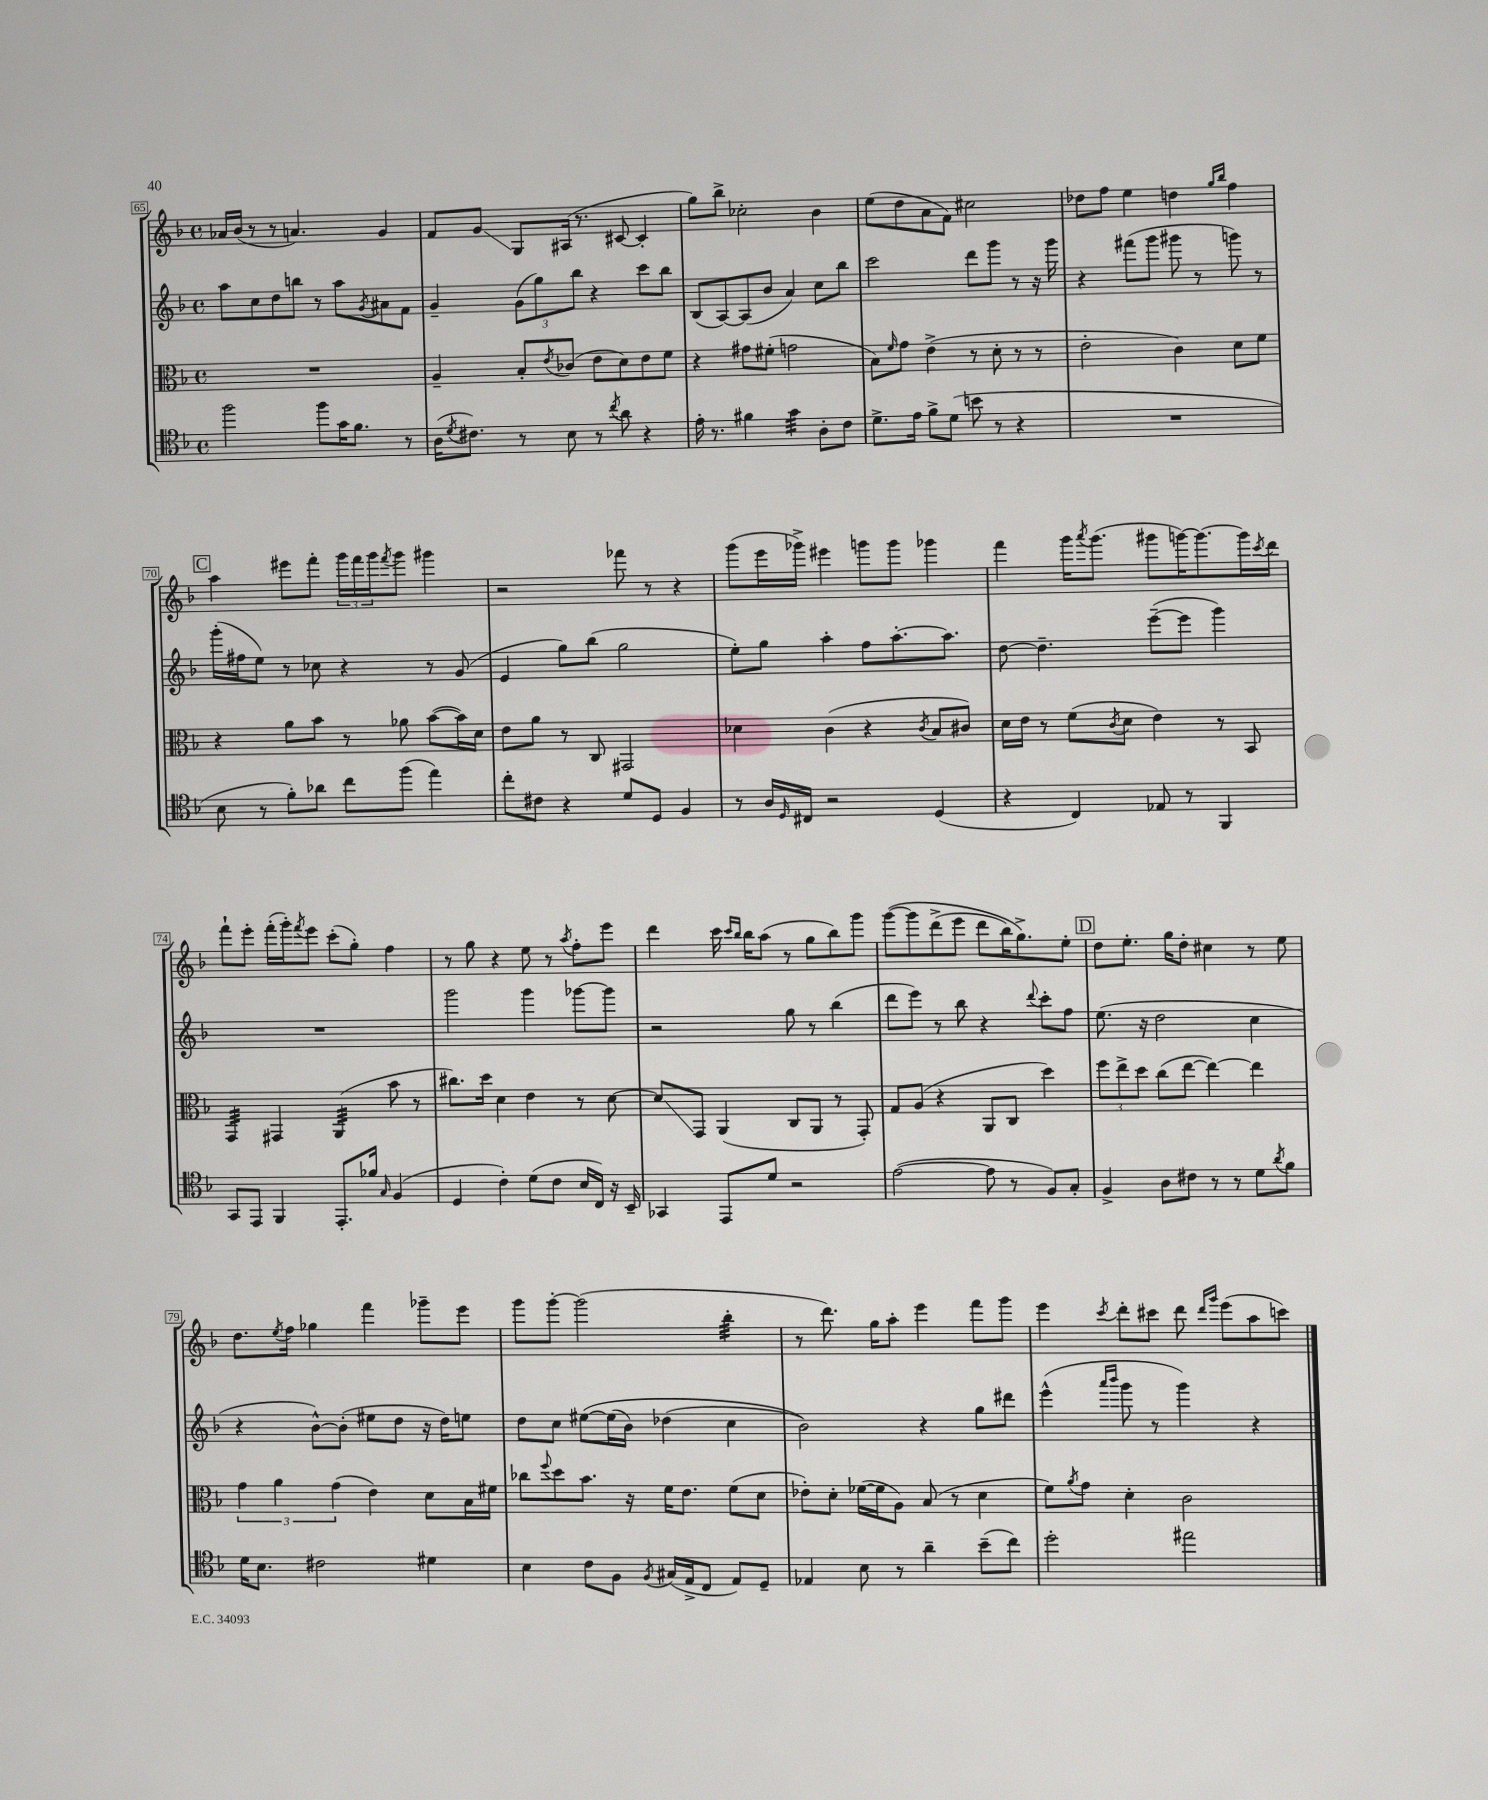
<<
\new StaffGroup <<
\new Staff = "s0" {
    \clef treble \key f \major \defaultTimeSignature \time 4/4
    aes'16 bes'16( r8 r8 a'4.) g'4 |
    f'8 g'8\glissando g8 ais16( r8. cis'8~ cis'4-. |
    g''8) bes''8-> ces''2-. bes'4 |
    e''8( d''8 a'8 f'8) cis''2 |
    des''8 f''8 e''4 d''4 \grace { g''16 bes''16 } f''4 |
    \mark \markup { \box "C" } a''4 eis'''8 f'''8-. \tuplet 3/2 { g'''16 f'''16 g'''16 } \acciaccatura { f'''8 } g'''8 gis'''4 |
    r2 fes'''8 r8 r4 |
    g'''8( e'''16 ges'''16->) eis'''4 g'''8 g'''8 ges'''4 |
    f'''4 g'''16 \acciaccatura { a'''8 } g'''8.( gis'''8 g'''16~) g'''8.~ g'''16 \acciaccatura { c'''8 } d'''16 |
    f'''8-! e'''8-. f'''16-.( g'''16-.) \acciaccatura { f'''8 } e'''8 c'''8-.( g''8-.) f''4 |
    r8 g''8 r4 e''8 r8 \acciaccatura { a''8 } f''8-. e'''8 |
    d'''4 c'''16 \grace { c'''16 bes''16 } bes''16 a''8( r8 g''8 bes''8) g'''8 |
    g'''8~\( g'''8 d'''8->( e'''8 d'''8 bes''16) g''8.->\) e''8-. |
    \mark \markup { \box "D" } d''8 e''8.-. g''16 d''8-. cis''4 r8 e''8 |
    d''8. \acciaccatura { e''8 } f''16 ges''4 f'''4 ges'''8-- e'''8 |
    g'''8 g'''8~-. g'''2( bes''4:32-. |
    r8 d'''8.) g''16 a''8-. e'''4 f'''8 g'''8 |
    e'''4 \acciaccatura { c'''8 } d'''8-. cis'''8 d'''8 \grace { d'''16 g'''16 } e'''8( a''8 c'''8) \bar "|." |
}
\new Staff = "s1" {
    \clef treble \key f \major \defaultTimeSignature \time 4/4
    a''8 c''8 d''8 b''8 r8 a''8 \acciaccatura { g'8 } ais'8 f'8 |
    g'4-- \tuplet 3/2 { g'8( g''8) bes''8 } r4 c'''8 bes''8 |
    bes8( a8~) a8( bes'8 a'4) c''8 bes''8 |
    c'''2 d'''8 g'''8 r8 r16 g'''16 |
    r4 fis'''8( g'''8 gis'''8 r8 g'''8) r8 |
    \mark \markup { \box "C" } g'''16-.( fis''16 e''8) r8 ces''8 r4 r8 g'8( |
    e'4 g''8) bes''8( g''2 |
    e''8-.) g''8 a''4-. f''8 a''8.~-. a''8. |
    d''8~ d''4.-- e'''8~--( e'''8 g'''4) |
    R1 |
    g'''2 g'''4 ges'''8~ ges'''8 |
    r2 g''8 r8 bes''4( |
    d'''8 e'''8) r8 bes''8 r4 \appoggiatura { d'''8 } c'''8-. f''8 |
    \mark \markup { \box "D" } e''8.( r16 d''2 c''4 |
    r4 bes'8~-^) bes'8-.( eis''8 d''8 r16 d''16) e''8 |
    d''8 c''8 eis''8~\( eis''16( bes'16) des''4( c''4 |
    bes'2)\) r4 g''8 dis'''8 |
    e'''4-^( \grace { a'''16 bes'''16 } g'''8 r8 g'''4) r4 \bar "|." |
}
\new Staff = "s2" {
    \clef alto \key f \major \defaultTimeSignature \time 4/4
    R1 |
    a4-- bes8-. \acciaccatura { e'8 } ces'8( e'8 d'8) e'8 f'8 |
    r4 gis'8 fis'8-.( g'2 |
    bes8) \grace { f'16 } g'8 e'4->( r8 d'8-. r8 r8 |
    e'2-. c'4) d'8 f'8 |
    \mark \markup { \box "C" } r4 a'8 bes'8 r8 aes'8 bes'8~( bes'16) d'16 |
    e'8 a'8 r8 c8 gis,2 |
    des'4 c'4( r4 \acciaccatura { c'8 } bes8 cis'8) |
    d'16 e'16 r8 f'8( \acciaccatura { c'8 } d'8 e'4) r8 bes,8 |
    g,4:32 gis,4 a,4:32( bes'8 r8 |
    cis''8.) d''16 d'4 e'4 r8 d'8~ |
    d'8\glissando g,8 a,4( c8 a,8 r8 g,8-.) |
    g8 a8( r4 a,8 c8 d''4) |
    \mark \markup { \box "D" } \tuplet 3/2 { f''8 e''8-> d''8 } c''8( e''8~ e''4~) e''4 |
    \tuplet 3/2 { g'4 a'4 g'4( } e'4) d'8 bes16 fis'16 |
    ces''8 \appoggiatura { f''8 } d''8 bes'8. r16 f'16 e'8. f'8( d'8 |
    ees'8-.) d'8-. fes'16~( fes'16 a8) bes8( r8 d'4 |
    f'8) \acciaccatura { a'8 } g'8 d'4-. c'2 \bar "|." |
}
\new Staff = "s3" {
    \clef tenor \key f \major \defaultTimeSignature \time 4/4
    f''2 f''8 g'16 f'8. r8 |
    a16( \acciaccatura { d'8 } cis'8.) r8 bes8 r8 \acciaccatura { c''8 } a'8 r4 |
    e'16-. r8. fis'4 g'4:32 a8-. c'8 |
    d'8.-> e'16 f'8-> d'8( b'8 r8 r4 |
    R1 |
    \mark \markup { \box "C" } bes8 r8 f'8-.) aes'8 c''8 f''8( e''4) |
    c''8-. cis'8 r4 d'8 d8 f4 |
    r8 a16 \grace { d16 } cis16 r2 d4( |
    r4 c4) ees8 r8 f,4 |
    g,8 e,8 f,4 e,8.-. fes'16 \grace { g16 } f4( |
    d4 c'4-.) d'8( c'8 bes16 c16) r16 bes,16-- |
    ges,4 e,8 d'8 r2 |
    e'2~( e'8 r8 f8) g8-. |
    \mark \markup { \box "D" } f4-> a8 cis'8 r8 r8 d'8 \acciaccatura { a'8 } f'8 |
    d'16 bes8. cis'2 dis'4 |
    bes4 c'8 f8 \acciaccatura { f8 } gis16( e16-> c8 e8) d8-- |
    ees4 bes8 r8 a'4-- bes'8--( c''8) |
    d''2-. eis''2 \bar "|." |
}
>>
>>
\layout { \context { \Score currentBarNumber = #65 \override BarNumber.stencil = #(make-stencil-boxer 0.1 0.3 ly:text-interface::print) } }
